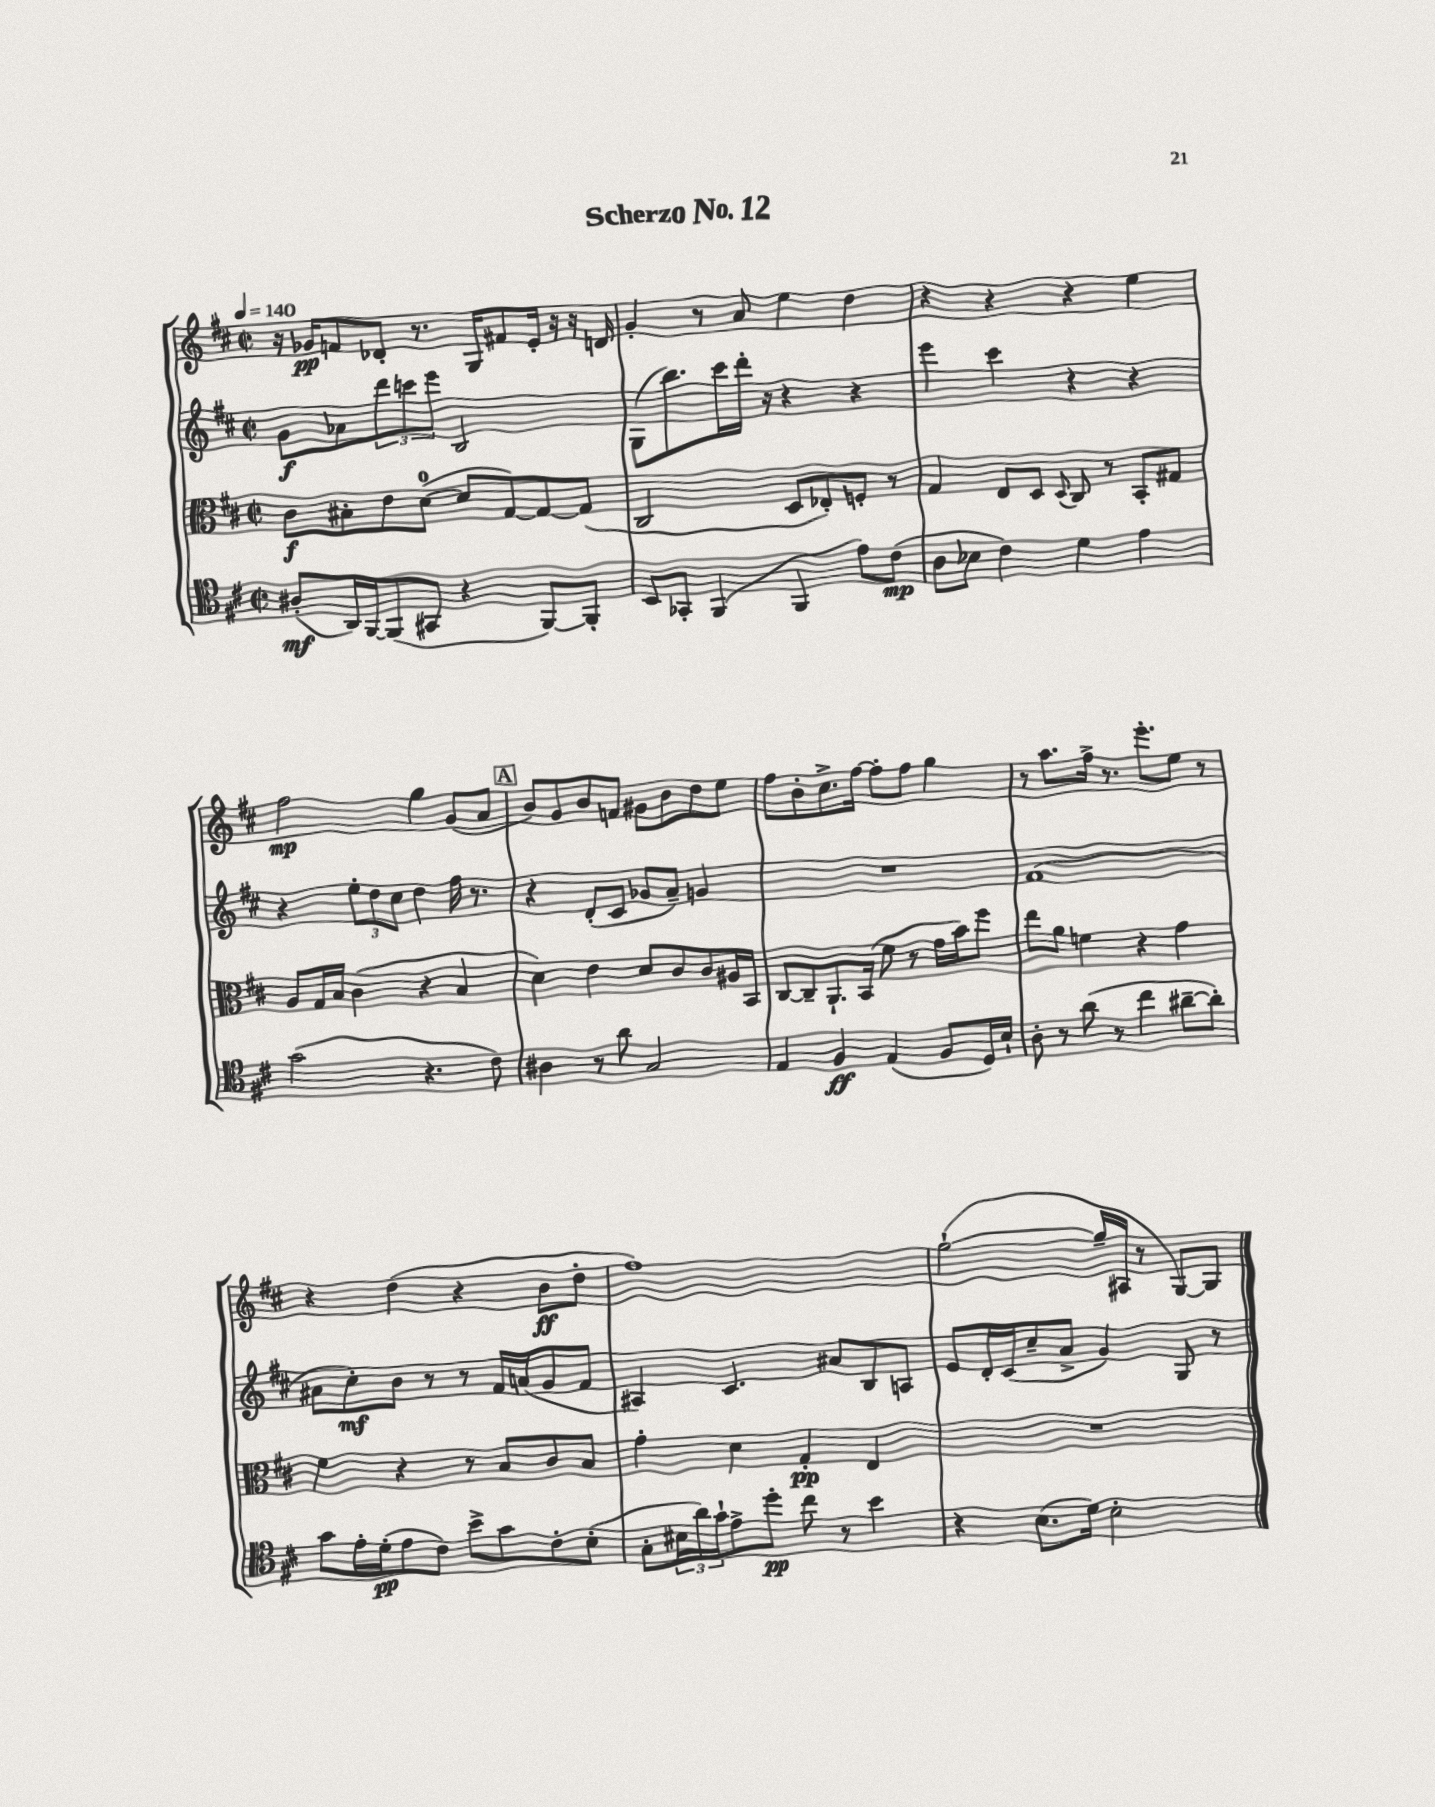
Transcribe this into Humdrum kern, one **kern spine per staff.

**kern	**dynam	**kern	**dynam	**kern	**dynam	**kern	**dynam
*part4	*part4	*part3	*part3	*part2	*part2	*part1	*part1
*staff4	*staff4	*staff3	*staff3	*staff2	*staff2	*staff1	*staff1
*clefC4	*	*clefC3	*	*clefG2	*	*clefG2	*
*k[f#c#]	*	*k[f#c#]	*	*k[f#c#]	*	*k[f#c#]	*
*M2/2	*	*M2/2	*	*M2/2	*	*M2/2	*
*met(c|)	*	*met(c|)	*	*met(c|)	*	*met(c|)	*
*MM140	*	*MM140	*	*MM140	*	*MM140	*
=1	=1	=1	=1	=1	=1	=1	=1
(8A#X'/L	mf	8c#\L	f	8g\L	f	16r	.
.	.	.	.	.	.	16g-X/KL	pp
16AA/L)	.	8B#X'\	.	8a-X\	.	8fn/	.
[16FF#/J	.	.	.	.	.	.	.
(8FF#/]	.	8e\	.	12ddd\	.	8d-X'/J	.
.	.	.	.	12cccn\	.	.	.
8GG#X/J	.	([8d\J	.	.	.	8.r	.
.	.	.	.	12eee\J	.	.	.
4r	.	8d/L]	.	2B/	.	.	.
.	.	.	.	.	.	16G/KL	.
.	.	[8G/)	.	.	.	8f#X/	.
[8FF#/L)	.	8G/_	.	.	.	16e'/Jk	.
.	.	.	.	.	.	16r	.
8FF#'/J]	.	(8G/J]	.	.	.	16r	.
.	.	.	.	.	.	16dn/	.
=2	=2	=2	=2	=2	=2	=2	=2
8BB/L	.	2C#/	.	(8G\L	.	4g'/	.
8GG-X'/J	.	.	.	8.bb\)	.	.	.
(4FF#/	.	.	.	.	.	8r	.
.	.	.	.	16ccc#\L	.	.	.
.	.	.	.	16ddd'\JJ	.	8a/	.
.	.	.	.	16r	.	.	.
4FF#/	.	8D/L	.	4r	.	4ee\	.
.	.	8E-X'/)	.	.	.	.	.
8e\L)	.	8Fn'/J	.	4r	.	4dd\	.
(8c#\J	mp	8r	.	.	.	.	.
=3	=3	=3	=3	=3	=3	=3	=3
8A\L	.	4G/	.	4eee\	.	4r	.
8B-X\J	.	.	.	.	.	.	.
4c#\)	.	8E/L	.	4ccc#\	.	4r	.
.	.	8D/J	.	.	.	.	.
.	.	8qqD/	.	.	.	.	.
4d\	.	8C#/	.	4r	.	4r	.
.	.	8r	.	.	.	.	.
4e\	.	8BB'/L	.	4r	.	4ee\	.
.	.	8G#X/J	.	.	.	.	.
!!LO:LB:g=z
=4	=4	=4	=4	=4	=4	=4	=4
(2g\	.	8A/L	.	4r	.	2ff#\	mp
.	.	16G/L	.	.	.	.	.
.	.	16B/JJ	.	.	.	.	.
.	.	(4c#\	.	12ee'\L	.	.	.
.	.	.	.	12dd\	.	.	.
.	.	.	.	12cc#\J	.	.	.
4.r	.	4r	.	4dd\	.	4gg\	.
.	.	4B/	.	16ff#\	.	(8g/L	.
.	.	.	.	8.r	.	.	.
8c#\)	.	.	.	.	.	8a/J	.
!!LO:REH:place=s1:t=A
=5	=5	=5	=5	=5	=5	=5	=5
4A#X\	.	4d\)	.	4r	.	8b/L)	.
.	.	.	.	.	.	8g/	.
8r	.	4e\	.	(8d'/L	.	8b/	.
8a\	.	.	.	8c#/J	.	8fn/J	.
2G/	.	8d/L	.	8g-X/L	.	8g#X\L	.
.	.	8c#/	.	8a~/J)	.	8b\	.
.	.	8c#/	.	4gn/	.	8dd\	.
.	.	16A#X/L	.	.	.	8ee\J	.
.	.	16BB/JJ	.	.	.	.	.
=6	=6	=6	=6	=6	=6	=6	=6
4E/	.	[8C#/L	.	1r	.	8ff#\L	.
.	.	8C#~/]	.	.	.	8b'\	.
4F#/	ff	8.AA`/	.	.	.	8.cc#^\	.
.	.	(16BB/Jk	.	.	.	[16ff#\Jk	.
(4E/	.	8f#\	.	.	.	8ff#'\L]	.
.	.	8r	.	.	.	8ff#\J	.
8F#/L	.	16g\LL	.	.	.	4gg\	.
.	.	16b\J)	.	.	.	.	.
16D/L)	.	8ff#\J	.	.	.	.	.
16B`/JJ	.	.	.	.	.	.	.
=7	=7	=7	=7	=7	=7	=7	=7
8A'\	.	8ee\L	.	(1f#	.	8r	.
8r	.	8a\J	.	.	.	8.aa\L	.
(8a\	.	4fn\	.	.	.	.	.
.	.	.	.	.	.	16ff#^\Jk	.
8r	.	.	.	.	.	8.r	.
4cc#\	.	4r	.	.	.	.	.
.	.	.	.	.	.	8.eee'\L	.
[8a#X~\L	.	4g\	.	.	.	8ee\J	.
8a#'\J])	.	.	.	.	.	8r	.
!!LO:LB:g=z
=8	=8	=8	=8	=8	=8	=8	=8
8g\L	.	4f#\	.	8a#X\L	.	4r	.
16e'\L	.	.	.	8cc#'\)	mf	.	.
(16d'\J	pp	.	.	.	.	.	.
8e\	.	4r	.	8b\J	.	(4dd\	.
8c#\J)	.	.	.	8r	.	.	.
8b^\L	.	8r	.	8r	.	4r	.
8g\	.	8B/L	.	16f#/LL	.	.	.
.	.	.	.	(16an/J	.	.	.
8c#'\	.	8c#/	.	8g/	.	8b\L	ff
(8B'\J	.	8B/J	.	8f#/J	.	8dd'\J	.
=9	=9	=9	=9	=9	=9	=9	=9
8G'\L	.	4g'\	.	4A#X/)	.	1ff#)	.
24B#X\L	.	.	.	.	.	.	.
24a\)	.	.	.	.	.	.	.
24g`\J	.	.	.	.	.	.	.
8e^\	.	4d\	.	4.c#/	.	.	.
8dd'\J	pp	.	.	.	.	.	.
8cc#\	.	4G'/	pp	.	.	.	.
8r	.	.	.	8a#X/L	.	.	.
4b\	.	4E/	.	8B/	.	.	.
.	.	.	.	8An/J	.	.	.
=10	=10	=10	=10	=10	=10	=10	=10
4r	.	1r	.	8e/L	.	([2gg`\	.
.	.	.	.	16d'/L	.	.	.
.	.	.	.	(16c#/J	.	.	.
(8.B\L	.	.	.	8cc#~/	.	.	.
.	.	.	.	8a^/J	.	.	.
16d\Jk)	.	.	.	.	.	.	.
2B'\	.	.	.	4g/)	.	16gg~/LL]	.
.	.	.	.	.	.	16A#X/JJ	.
.	.	.	.	.	.	8r	.
.	.	.	.	8G/	.	[8G/L)	.
.	.	.	.	8r	.	8G/J]	.
==	==	==	==	==	==	==	==
*-	*-	*-	*-	*-	*-	*-	*-
